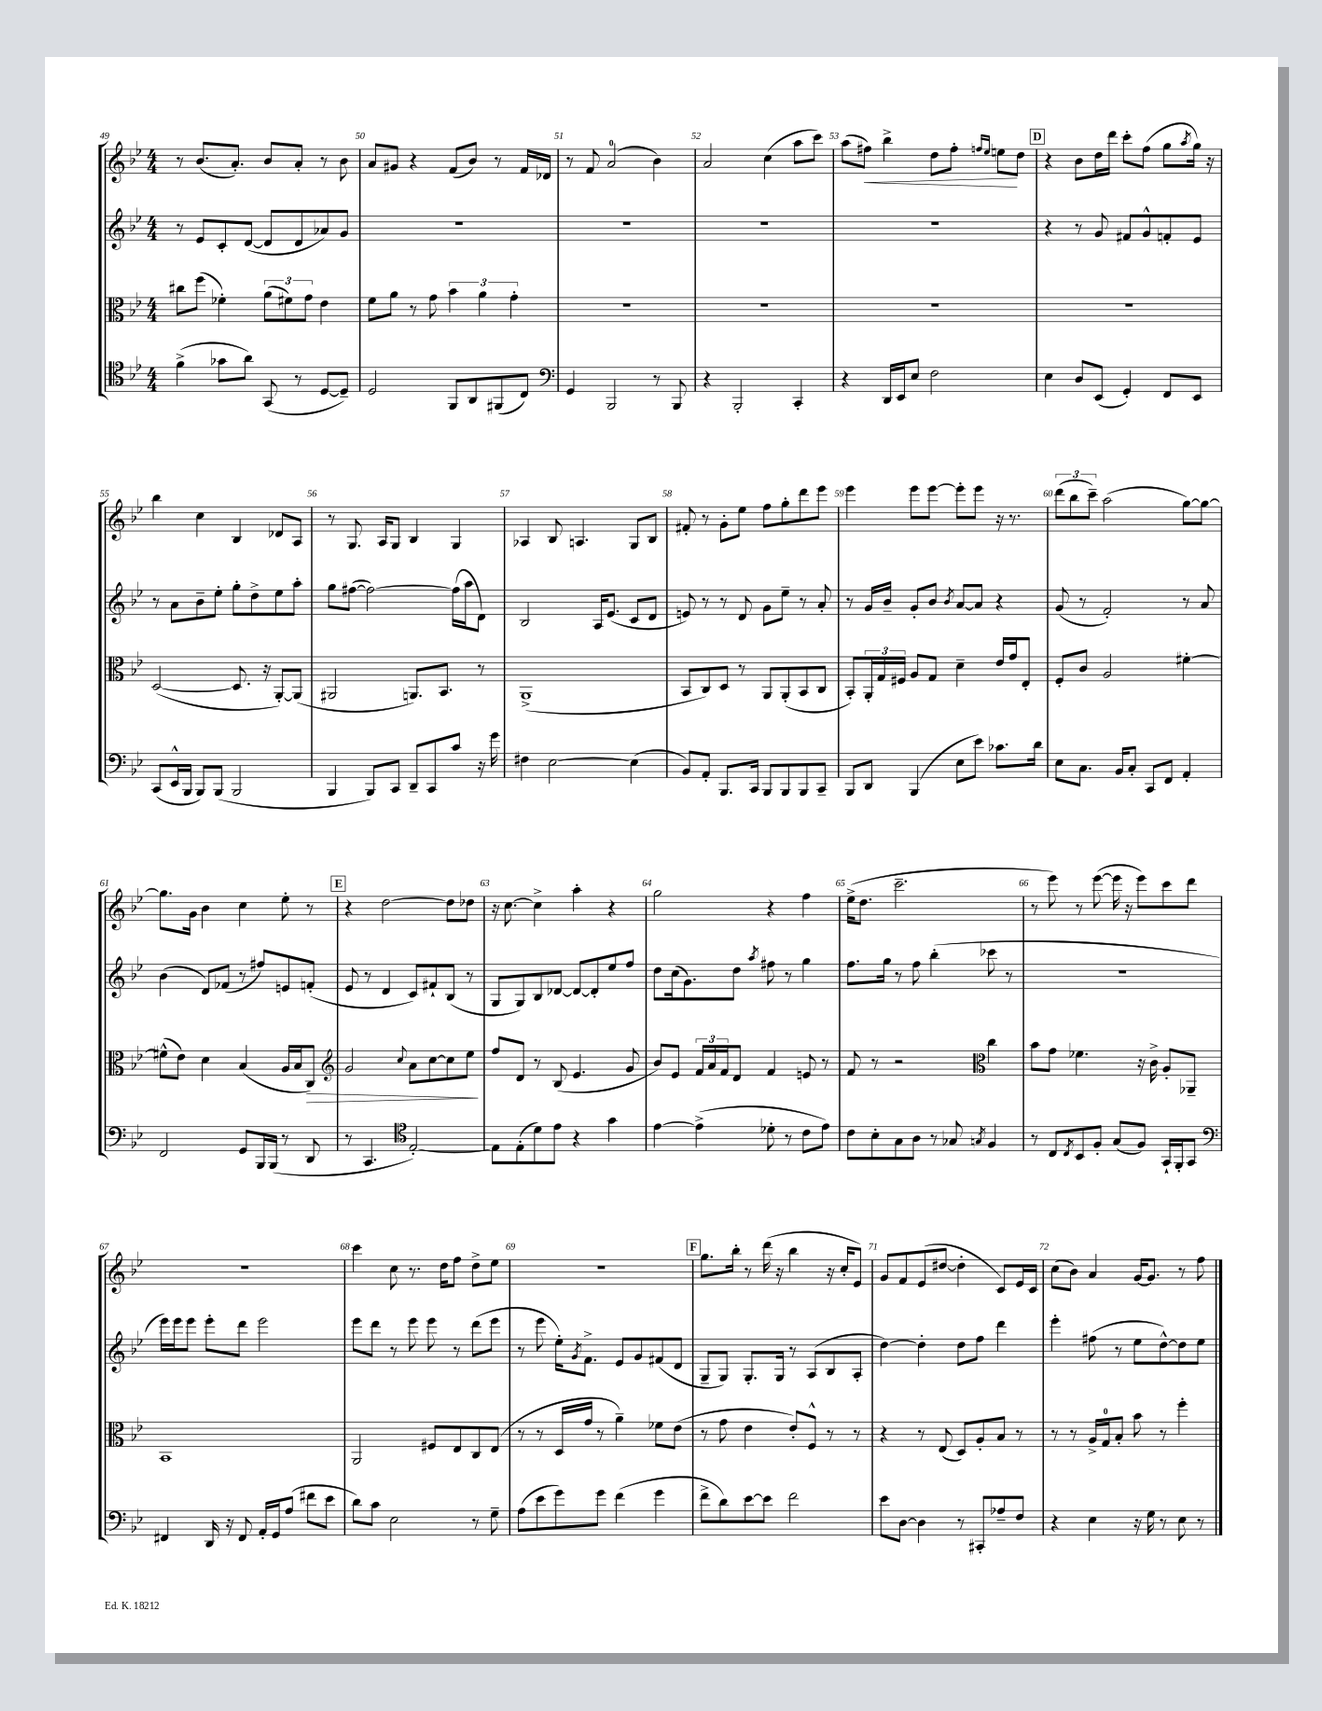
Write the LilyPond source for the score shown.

<<
\new StaffGroup <<
\new Staff = "s0" {
    \clef treble \key bes \major \numericTimeSignature \time 4/4
    r8 bes'8.( a'8.-.) bes'8 a'8-. r8 bes'8 |
    a'8 gis'8 r4 f'8( bes'8) r8 f'16 des'16 |
    r8 f'8 a'2-0( bes'4) |
    a'2 c''4( a''8 c'''8) |
    a''8( fis''8\<) bes''4-> d''8 fis''8-. \grace { f''16 ees''16 } e''8\! d''8 |
    \mark \markup { \box "D" } r4 bes'8 d''16 d'''16 c'''8-. f''8( g''8 \acciaccatura { a''8 } g''16) r16 |
    bes''4 c''4 bes4 des'8 a8 |
    r8 g8. a16 g8 bes4 g4 |
    aes4 bes8 a4. g8 bes8 |
    fis'8-. r8 g'8-. ees''8 f''8 g''8-. d'''8 ees'''8 |
    ees'''4 ees'''8 ees'''8~ ees'''8-. ees'''8 r16 r8. |
    \tuplet 3/2 { d'''8( bes''8 c'''8--) } a''2( g''8~) g''8~ |
    g''8. g'16 bes'4 c''4 ees''8-. r8 |
    \mark \markup { \box "E" } r4 d''2~ d''8 des''8 |
    r16 c''8.~ c''4-> a''4-. r4 |
    g''2 r4 f''4 |
    ees''16->( d''8. c'''2.-- |
    r8 ees'''8) r8 ees'''8~( ees'''16 r16 ees'''8) c'''8 d'''8 |
    R1 |
    c'''4 c''8 r8. d''16 f''8 d''8-> ees''8 |
    R1 |
    \mark \markup { \box "F" } g''8. bes''16-. r8 d'''16( r16 bes''4 r16 c''16-. ees'8) |
    g'8 f'8 ees'8( dis''8~ dis''4-. c'8) ees'16 c'16 |
    c''8( bes'8) a'4 g'16~ g'8. r8 f''8 \bar "|." |
}
\new Staff = "s1" {
    \clef treble \key bes \major \numericTimeSignature \time 4/4
    r8 ees'8 c'8-. d'8~( d'8 d'8 aes'8) g'8 |
    R1 |
    R1 |
    R1 |
    R1 |
    \mark \markup { \box "D" } r4 r8 g'8 fis'8 g'8-^ f'8-. ees'8 |
    r8 a'8 bes'8-- ees''8-. g''8-. d''8-> ees''8 a''8-. |
    g''8 fis''8~( fis''2~) fis''16( a''16 d'8) |
    bes2 a16 ees'8.( c'8 d'8 |
    e'8) r8 r8 d'8 g'8 ees''8-- r8 a'8-. |
    r8 g'16 bes'16-- g'8-. bes'8 \acciaccatura { bes'8 } a'8~ a'8 r4 |
    g'8( r8 f'2-.) r8 a'8 |
    bes'4( d'8) fes'8( r8 fis''8) e'8 f'8-.( |
    \mark \markup { \box "E" } ees'8 r8 d'4 c'8) fis'8-! bes8( r8 |
    g8 g8) bes8 des'8~ des'8~ des'8-. ees''8 f''8 |
    d''8 c''16( g'8.) d''8 \acciaccatura { a''8 } fis''8 r8 g''4 |
    f''8. g''16 r8 f''8 bes''4-.( ces'''8 r8 |
    R1 |
    ees'''16) ees'''16 ees'''8 ees'''8-. d'''8 ees'''2 |
    ees'''8 d'''8 r8 ees'''8 ees'''8 r8 d'''8( ees'''8 |
    r8 ees'''8 ees''16-.) \acciaccatura { g'8 } f'8.-> ees'8 g'8 fis'8( d'8 |
    \mark \markup { \box "F" } g8-- g8) g8.-. g16 r8 a8( bes8 a8-. |
    d''4~) d''4-. d''8 f''8 d'''4 |
    ees'''4-. fis''8( r8 ees''8 d''8~-^) d''8 ees''8 \bar "|." |
}
\new Staff = "s2" {
    \clef alto \key bes \major \numericTimeSignature \time 4/4
    cis''8 f''8( fes'4-.) \tuplet 3/2 { a'8( fis'8) g'8 } ees'4 |
    f'8 a'8 r8 g'8 \tuplet 3/2 { bes'4 a'4 g'4-. } |
    R1 |
    R1 |
    R1 |
    \mark \markup { \box "D" } R1 |
    d2~( d8. r16 a,8~-.) a,8( |
    ais,2 a,8.) bes,8. r8 |
    a,1->( |
    bes,8 c8) d8 r8 a,8 a,8-.( bes,8 c8 |
    bes,8-.) \tuplet 3/2 { a,16-. g16 fis16 } a8 g8 d'4-- ees'16 g'16 ees8-. |
    f8-. c'8 a2 fis'4~-. |
    fis'8-^( ees'8) d'4 bes4( a16 bes16 c8\>) |
    \mark \markup { \box "E" } \clef treble g'2 \appoggiatura { c''8 } a'8 c''8~ c''8 ees''8\! |
    f''8 d'8 r8 bes8( ees'4. g'8 |
    bes'8) ees'8 \tuplet 3/2 { f'16 a'16 f'16 } d'8 f'4 e'8 r8 |
    f'8 r8 r2 \clef alto c''4 |
    bes'8 g'8 fes'4. r16 c'16-> a8-. aes,8-- |
    bes,1 |
    a,2 fis8 ees8 c8 ees8( |
    r8 r8 d16 g'16 r8 a'4--) fes'8 ees'8( |
    \mark \markup { \box "F" } r8 g'8 ees'4 ees'8-.) f8-^ r8 r8 |
    r4 r8 ees8( d8) a8-. bes8 r8 |
    r8 r8 a16-> g16-0 bes8-. bes'8 r8 f''4-. \bar "|." |
}
\new Staff = "s3" {
    \clef tenor \key bes \major \numericTimeSignature \time 4/4
    f'4->( ges'8 a'8) g,8( r8 d8~ d8--) |
    d2 f,8 a,8 fis,8( c8) |
    \clef bass g,4 bes,,2 r8 bes,,8 |
    r4 bes,,2-. c,4-. |
    r4 d,16 ees,16 ees8 f2 |
    \mark \markup { \box "D" } ees4 d8 ees,8( g,4-.) f,8 ees,8 |
    c,8( ees,16-^ bes,,16 bes,,8) bes,,8( bes,,2 |
    bes,,4 bes,,8) c,8 d,8-- c,8 c'8 r16 g'16 |
    fis4 ees2~ ees4( |
    bes,8) a,8-. bes,,8. c,16 bes,,8 bes,,8 bes,,8 c,8-- |
    bes,,8 d,8 bes,,4( ees8 ees'8) ces'8. d'16 |
    ees8 c8. bes,16 c8-. c,8 f,8 a,4-. |
    f,2 g,8 bes,,16 bes,,16( r8 d,8 |
    \mark \markup { \box "E" } r8 c,4. \clef tenor ees2~-.) |
    ees8 ees8-.( d'8) ees'8 r4 g'4 |
    ees'4~ ees'4->( des'8-. r8 c'8 ees'8) |
    c'8 bes8-. g8 a8 r8 ges8 \acciaccatura { g8 } f4 |
    r8 c8 \acciaccatura { c8 } bes,8 f8-. g8( f8) g,16-! f,16-. g,8 |
    \clef bass fis,4 d,16 r16 fis,8 a,16-. g,16 a8( fis'8 ees'8 |
    d'8) c'8 ees2 r8 g8-- |
    a8( ees'8 g'8) g'8 f'4( g'4 |
    \mark \markup { \box "F" } f'8-> d'8) ees'8~ ees'8 f'2 |
    ees'8 d8~ d4 r8 cis,8-. aes8-- f8 |
    r4 ees4 r16 g16 r8 ees8 r8 \bar "|." |
}
>>
>>
\layout { \context { \Score currentBarNumber = #49 \override BarNumber.break-visibility = ##(#f #t #t) barNumberVisibility = #all-bar-numbers-visible } }
